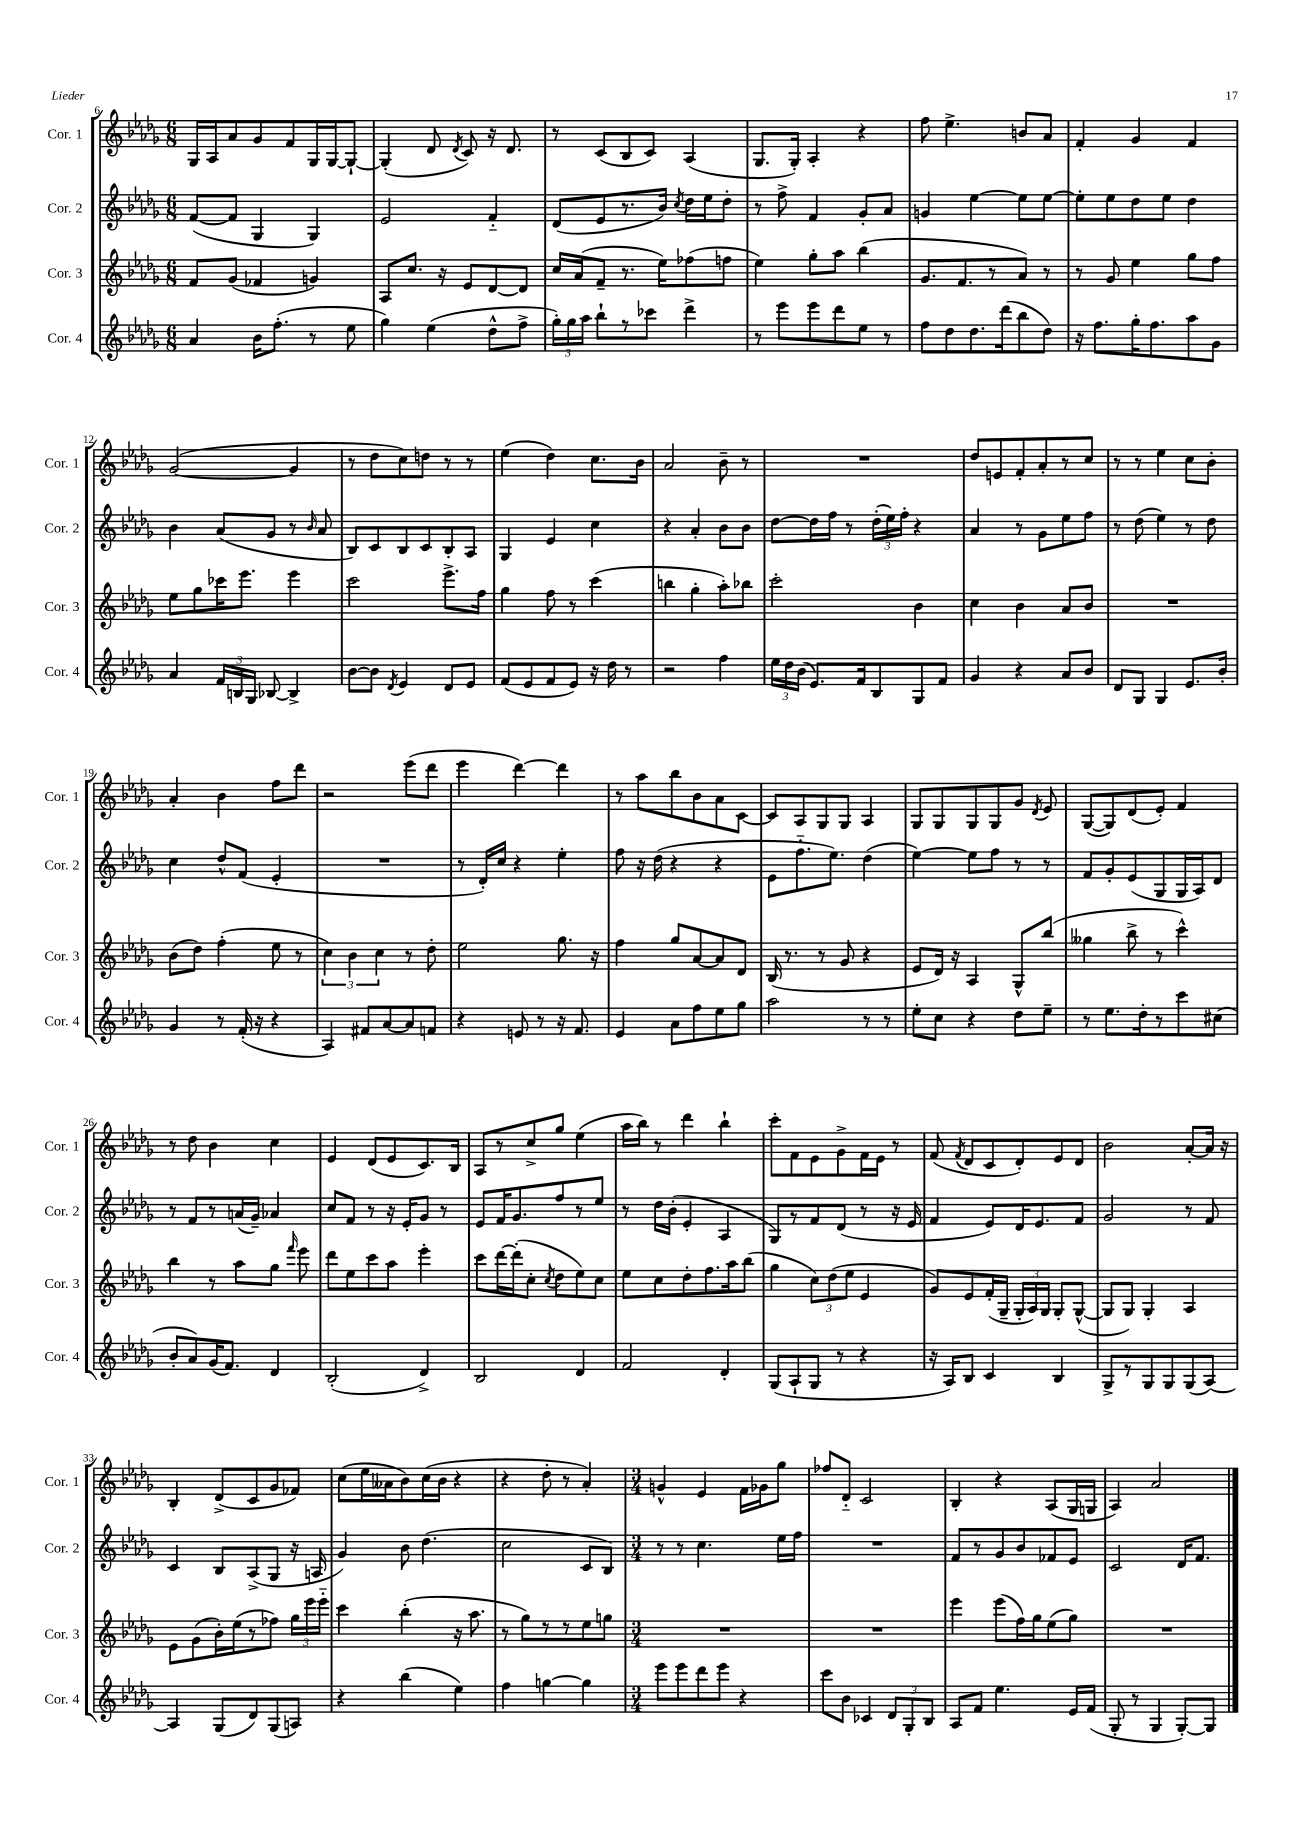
<<
\new StaffGroup <<
\new Staff = "s0" \with { instrumentName = "Cor. 1" shortInstrumentName = "Cor. 1" } {
    \clef treble \key des \major \numericTimeSignature \time 6/8
    \autoBeamOff ges16[ aes16 aes'8 ges'8 f'8 ges16 ges16~ ges8]~-! |
    ges4-.( des'8 \acciaccatura { des'8 } c'8) r16 des'8. |
    r8 c'8[( bes8 c'8]) aes4( |
    ges8.[ ges16]-.) aes4-. r4 |
    f''8 ees''4.-> b'8[ aes'8] |
    f'4-. ges'4 f'4 |
    ges'2~( ges'4 |
    r8 des''8[ c''8) d''8] r8 r8 |
    ees''4( des''4) c''8.[ bes'16] |
    aes'2 bes'8-- r8 |
    R2. |
    des''8[ e'8 f'8-. aes'8-. r8 c''8] |
    r8 r8 ees''4 c''8[ bes'8]-. |
    aes'4-. bes'4 f''8[ des'''8] |
    r2 ees'''8[( des'''8] |
    ees'''4 des'''4~) des'''4 |
    r8 aes''8[ bes''8 bes'8 aes'8 c'8]~ |
    c'8[ aes8 ges8 ges8] aes4 |
    ges8[ ges8 ges8 ges8 ges'8] \acciaccatura { des'8 } ees'8 |
    ges8[~( ges8) des'8( ees'8]-.) f'4 |
    r8 des''8 bes'4 c''4 |
    ees'4 des'8[( ees'8 c'8.) bes16] |
    aes8[ r8 c''8-> ges''8] ees''4( |
    aes''16[ bes''16]) r8 des'''4 bes''4-! |
    c'''8[-. f'8 ees'8 ges'8-> f'16 ees'16] r8 |
    f'8( \acciaccatura { f'8 } des'8[ c'8 des'8-.) ees'8 des'8] |
    bes'2 aes'8[~-. aes'16] r16 |
    bes4-. des'8[->( c'8 ges'8 fes'8]) |
    c''8[( ees''16 aeses'16 bes'8) c''16( bes'16] r4 |
    r4 des''8-. r8 aes'4-.) |
    \numericTimeSignature \time 3/4 g'4-^ ees'4 f'16[ ges'16 ges''8] |
    fes''8[ des'8]-_ c'2 |
    bes4-. r4 aes8[( ges16 g16] |
    aes4) aes'2 \bar "|." |
}
\new Staff = "s1" \with { instrumentName = "Cor. 2" shortInstrumentName = "Cor. 2" } {
    \clef treble \key des \major \numericTimeSignature \time 6/8
    \autoBeamOff f'8[~( f'8] ges4 ges4) |
    ees'2 f'4-_ |
    des'8[( ees'8 r8. bes'16]) \acciaccatura { c''8 } des''16[ ees''16 des''8]-. |
    r8 f''8-> f'4 ges'8[-. aes'8] |
    g'4 ees''4~ ees''8[ ees''8]~ |
    ees''8[-. ees''8 des''8 ees''8] des''4 |
    bes'4 aes'8[( ges'8] r8 \grace { bes'16 } aes'8 |
    bes8[) c'8 bes8 c'8 bes8-. aes8] |
    ges4 ees'4 c''4 |
    r4 aes'4-. bes'8[ bes'8] |
    des''8[~ des''16 f''16] r8 \tuplet 3/2 { des''16[-.( ees''16) f''16]-. } r4 |
    aes'4 r8 ges'8[ ees''8 f''8] |
    r8 des''8( ees''4) r8 des''8 |
    c''4 des''8[-^ f'8]( ees'4-. |
    R2. |
    r8 des'16[-.) c''16] r4 ees''4-. |
    f''8 r16 des''16( r4 r4 |
    ees'8[ f''8.-_ ees''8.]) des''4( |
    ees''4~) ees''8[ f''8] r8 r8 |
    f'8[ ges'8-. ees'8( ges8 ges16 aes16) des'8] |
    r8 f'8[ r8 a'16( ges'16]--) aes'4 |
    c''8[ f'8] r8 r16 ees'16[-. ges'8] r8 |
    ees'8[ f'16 ges'8. f''8 r8 ees''8] |
    r8 des''16[ bes'16]-.( ees'4-. aes4 |
    ges8[) r8 f'8 des'8]( r8 r16 ees'16 |
    f'4 ees'8[) des'16 ees'8. f'8] |
    ges'2 r8 f'8 |
    c'4 bes8[ aes8->( ges8] r16 a16 |
    ges'4) bes'8 des''4.( |
    c''2 c'8[ bes8]) |
    \numericTimeSignature \time 3/4 r8 r8 c''4. ees''16[ f''16] |
    R2. |
    f'8[ r8 ges'8 bes'8 fes'8 ees'8] |
    c'2 des'16[ f'8.] \bar "|." |
}
\new Staff = "s2" \with { instrumentName = "Cor. 3" shortInstrumentName = "Cor. 3" } {
    \clef treble \key des \major \numericTimeSignature \time 6/8
    \autoBeamOff f'8[ ges'8]( fes'4 g'4) |
    aes8[ c''8.] r16 ees'8[ des'8~ des'8] |
    c''16[ aes'16( f'8]-- r8. ees''16[) fes''8( f''8] |
    ees''4) ges''8[-. aes''8] bes''4( |
    ges'8.[ f'8. r8 aes'8]) r8 |
    r8 ges'8 ees''4 ges''8[ f''8] |
    ees''8[ ges''8 ces'''16 ees'''8.] ees'''4 |
    c'''2 ees'''8.[-> f''16] |
    ges''4 f''8 r8 c'''4( |
    b''4 ges''4-. aes''8[-.) bes''8] |
    c'''2-. bes'4 |
    c''4 bes'4 aes'8[ bes'8] |
    R2. |
    bes'8[( des''8]) f''4-.( ees''8 r8 |
    \tuplet 3/2 { c''4) bes'4 c''4 } r8 des''8-. |
    ees''2 ges''8. r16 |
    f''4 ges''8[ aes'8~ aes'8 des'8] |
    bes16( r8. r8 ges'8 r4 |
    ees'8[ des'16]) r16 aes4 ges8[-^ bes''8]( |
    geses''4 bes''8-> r8 c'''4-^) |
    bes''4 r8 aes''8[ ges''8] \grace { f'''16 } ees'''8 |
    des'''8[ ees''8 c'''8 aes''8] ees'''4-. |
    c'''8[ des'''16~ des'''16-.( c''8]-. \acciaccatura { c''8 } des''8[ ees''8) c''8] |
    ees''8[ c''8 des''8-. f''8. aes''16 bes''8]( |
    ges''4 \tuplet 3/2 { c''8[) des''8( ees''8] } ees'4 |
    ges'8[) ees'8 f'16-.( ges16]-- \tuplet 3/2 { ges16[-. aes16) ges16] } ges8[-. ges8]~-^( |
    ges8[ ges8]) ges4-. aes4 |
    ees'8[ ges'8( bes'16-.) ees''16( r8 fes''8]) \tuplet 3/2 { ges''16[ ees'''16 ees'''16]-_ } |
    c'''4 bes''4-.( r16 aes''8. |
    r8 ges''8[) r8 r8 ees''8 g''8] |
    \numericTimeSignature \time 3/4 R2. |
    R2. |
    ees'''4 ees'''8[( f''16) ges''16 ees''8( ges''8]) |
    R2. \bar "|." |
}
\new Staff = "s3" \with { instrumentName = "Cor. 4" shortInstrumentName = "Cor. 4" } {
    \clef treble \key des \major \numericTimeSignature \time 6/8
    \autoBeamOff aes'4 bes'16[ f''8.]-.( r8 ees''8 |
    ges''4) ees''4( des''8[-^ f''8]-> |
    \tuplet 3/2 { ges''16[-.) ges''16 aes''16] } bes''8[-! r8 ces'''8] des'''4-> |
    r8 ees'''8[ ees'''8 des'''8 ees''8] r8 |
    f''8[ des''8 des''8. des'''16( bes''8 des''8]) |
    r16 f''8.[ ges''16-. f''8. aes''8 ges'8] |
    aes'4 \tuplet 3/2 { f'16[ b16 ges16] } bes8~ bes4-> |
    bes'8[~ bes'8] \acciaccatura { des'8 } ees'4 des'8[ ees'8] |
    f'8[( ees'8 f'8 ees'8]) r16 des''16 r8 |
    r2 f''4 |
    \tuplet 3/2 { ees''16[ des''16 bes'16]( } ees'8.[) f'16 bes8 ges8 f'8] |
    ges'4 r4 aes'8[ bes'8] |
    des'8[ ges8] ges4 ees'8.[ bes'16]-. |
    ges'4 r8 f'16-.( r16 r4 |
    aes4) fis'8[ aes'8~ aes'8 f'8] |
    r4 e'8 r8 r16 f'8. |
    ees'4 aes'8[ f''8 ees''8 ges''8] |
    aes''2 r8 r8 |
    ees''8[-. c''8] r4 des''8[ ees''8]-- |
    r8 ees''8.[ des''16-. r8 c'''8 cis''8]( |
    bes'8[-. aes'8) ges'16( f'8.]) des'4 |
    bes2-.( des'4->) |
    bes2 des'4 |
    f'2 des'4-. |
    ges8[( aes8-! ges8] r8 r4 |
    r16 aes16[) bes8] c'4 bes4 |
    ges8[-> r8 ges8 ges8 ges8( aes8]~) |
    aes4 ges8[( des'8) ges8( a8]) |
    r4 bes''4( ees''4) |
    f''4 g''4~ g''4 |
    \numericTimeSignature \time 3/4 ees'''8[ ees'''8 des'''8 ees'''8] r4 |
    c'''8[ bes'8] ces'4 \tuplet 3/2 { des'8[ ges8-. bes8] } |
    aes8[ f'8] ees''4. ees'16[ f'16]( |
    ges8-. r8 ges4 ges8[~-.) ges8] \bar "|." |
}
>>
>>
\layout { \context { \Score currentBarNumber = #6 } }
